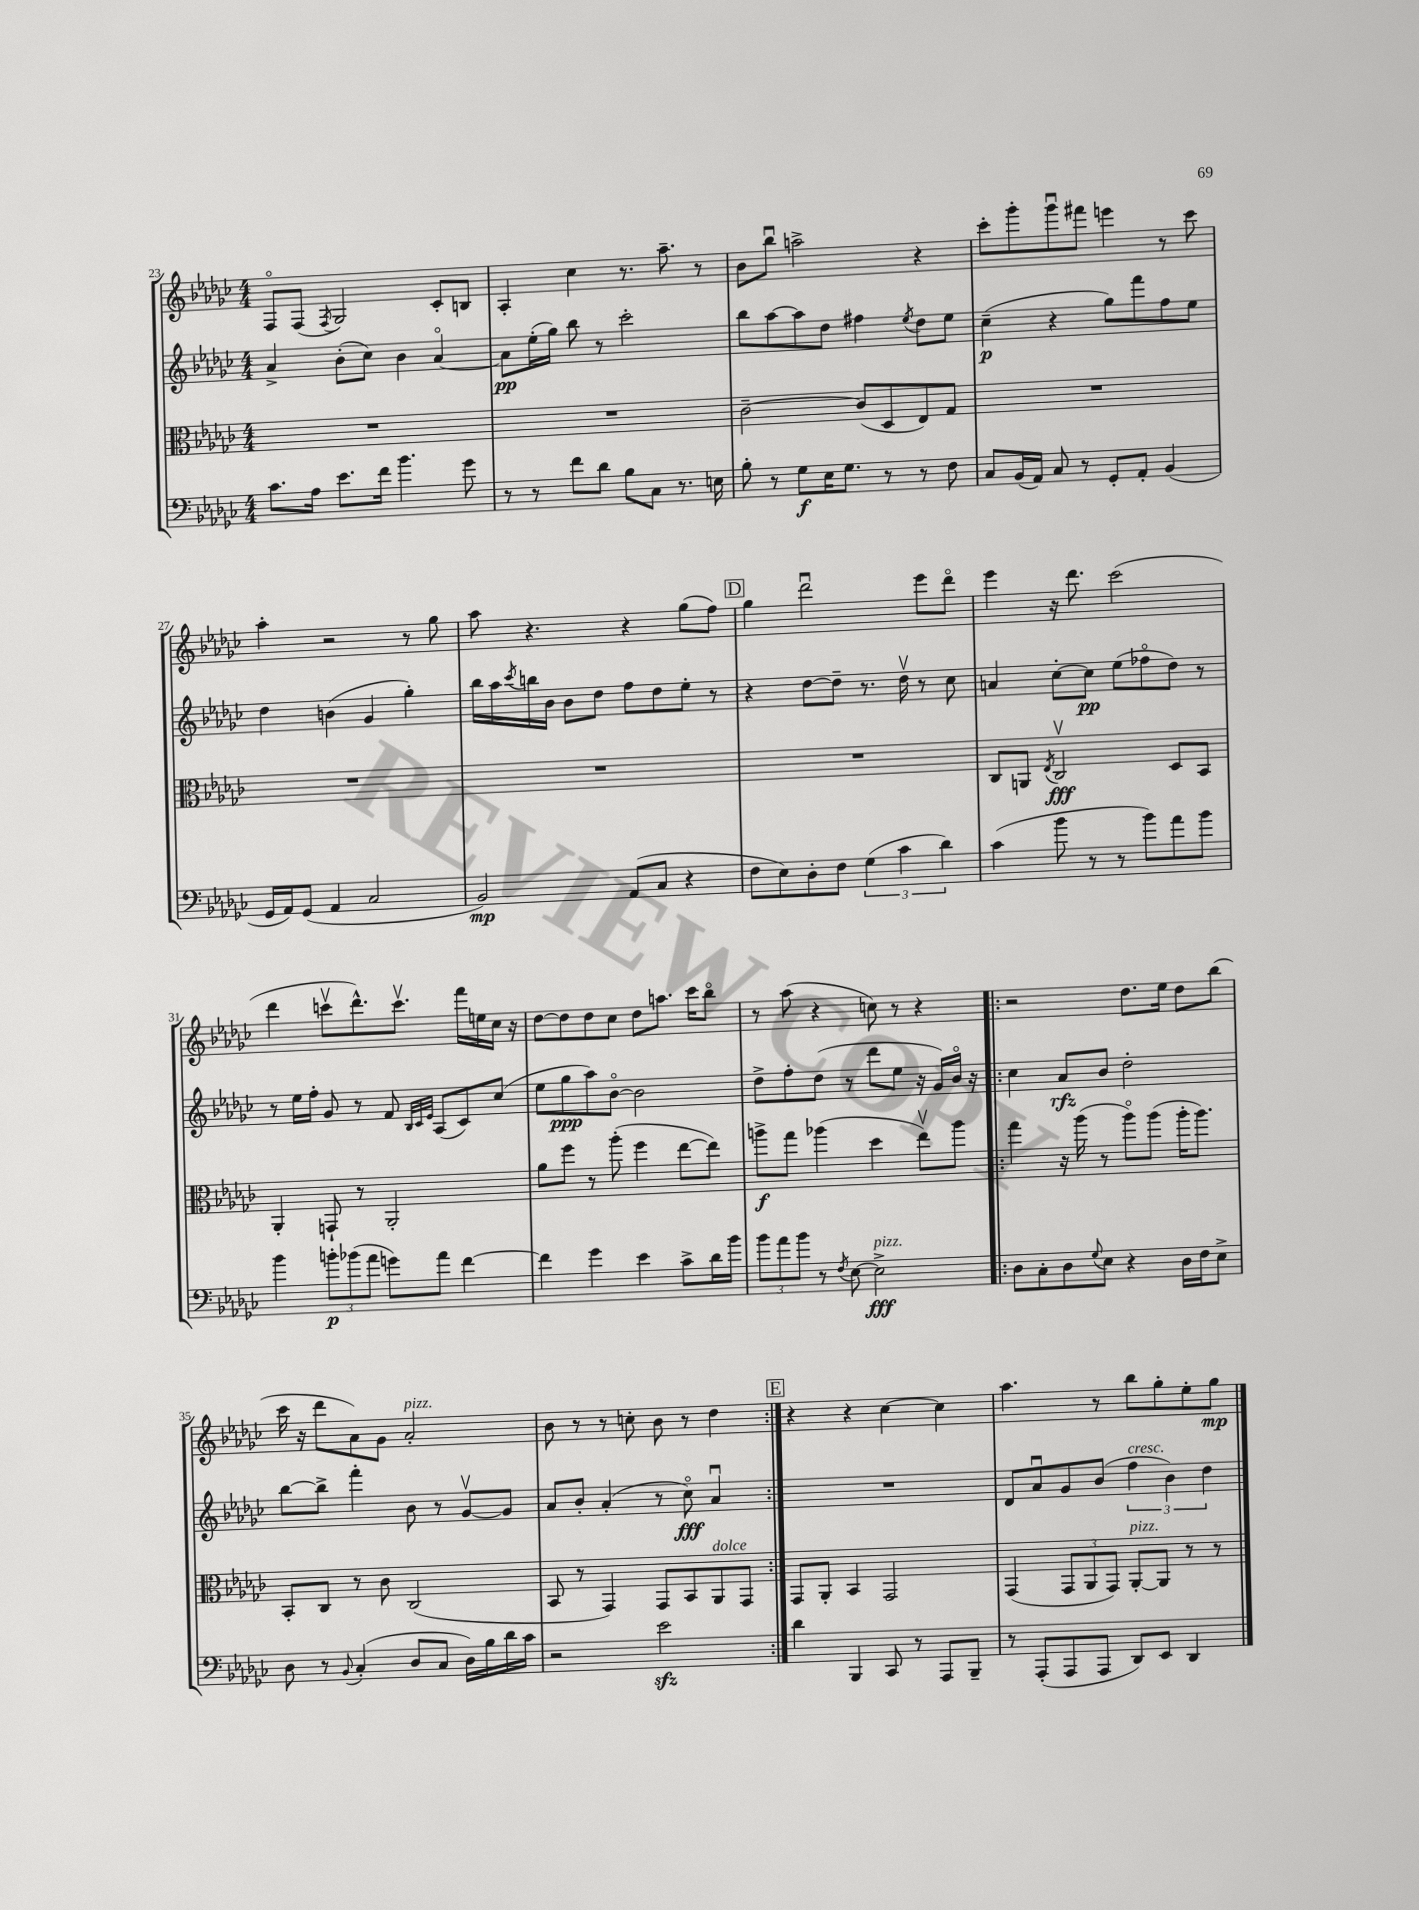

**kern	**dynam	**kern	**dynam	**kern	**dynam	**kern	**dynam
*part4	*part4	*part3	*part3	*part2	*part2	*part1	*part1
*staff4	*staff4	*staff3	*staff3	*staff2	*staff2	*staff1	*staff1
*clefF4	*	*clefC3	*	*clefG2	*	*clefG2	*
*k[b-e-a-d-g-c-]	*	*k[b-e-a-d-g-c-]	*	*k[b-e-a-d-g-c-]	*	*k[b-e-a-d-g-c-]	*
*M4/4	*	*M4/4	*	*M4/4	*	*M4/4	*
=23	=23	=23	=23	=23	=23	=23	=23
8.c-\L	.	1r	.	4a-^/	.	8F/L	.
.	.	.	.	.	.	(8F/J	.
16A-\Jk	.	.	.	.	.	.	.
.	.	.	.	.	.	8qF/	.
8.e-\L	.	.	.	(8b-'\L	.	2G-/)	.
.	.	.	.	8cc-\J)	.	.	.
16f\Jk	.	.	.	.	.	.	.
4.b-\	.	.	.	4b-\	.	.	.
.	.	.	.	[4a-/	.	8c-'/L	.
8g-\	.	.	.	.	.	8Bn/J	.
=24	=24	=24	=24	=24	=24	=24	=24
8r	.	1r	.	8a-\L]	pp	4A-'/	.
8r	.	.	.	(16ee-'\L	.	.	.
.	.	.	.	16gg-\JJ)	.	.	.
8f\L	.	.	.	8bb-\	.	4cc-\	.
8d-\J	.	.	.	8r	.	.	.
8B-\L	.	.	.	2ccc-'\	.	8.r	.
8C-\J	.	.	.	.	.	.	.
.	.	.	.	.	.	8.aa-~\	.
8.r	.	.	.	.	.	.	.
.	.	.	.	.	.	8r	.
16En\	.	.	.	.	.	.	.
=25	=25	=25	=25	=25	=25	=25	=25
8B-'\	.	[2c-~\	.	8bb-\L	.	8b-\L	.
8r	.	.	.	[8aa-\	.	8bb-u\J	.
8G-\L	f	.	.	8aa-\]	.	2aan^\	.
16E-\K	.	.	.	8dd-\J	.	.	.
8.G-\J	.	.	.	.	.	.	.
.	.	(8c-/L]	.	4ff#X\	.	.	.
8r	.	8D-/	.	.	.	.	.
.	.	.	.	8qee-/	.	.	.
8r	.	8E-/)	.	8dd-\L	.	4r	.
8F\	.	8G-/J	.	8ee-\J	.	.	.
=26	=26	=26	=26	=26	=26	=26	=26
8C-/L	.	1r	.	(4cc-~\	p	8ccc-'\L	.
(16BB-/L	.	.	.	.	.	8ggg-'\	.
16AA-/JJ)	.	.	.	.	.	.	.
8C-/	.	.	.	4r	.	8ggg-u\	.
8r	.	.	.	.	.	8fff#X\J	.
8GG-'/L	.	.	.	8gg-\L)	.	4eeen\	.
8AA-'/J	.	.	.	8fff\	.	.	.
(4BB-/	.	.	.	8ff\	.	8r	.
.	.	.	.	8ee-\J	.	8ccc-\	.
!!LO:LB:g=z
=27	=27	=27	=27	=27	=27	=27	=27
16GG-/LL	.	1r	.	4dd-\	.	4aa-'\	.
16AA-/J)	.	.	.	.	.	.	.
(8GG-/J	.	.	.	.	.	.	.
4AA-/	.	.	.	(4bn\	.	2r	.
2C-/	.	.	.	4g-/	.	.	.
.	.	.	.	4gg-'\)	.	8r	.
.	.	.	.	.	.	8gg-\	.
=28	=28	=28	=28	=28	=28	=28	=28
2BB-/)	mp	1r	.	16bb-\LL	.	8aa-\	.
.	.	.	.	16aa-\	.	.	.
.	.	.	.	8qccc-/	.	.	.
.	.	.	.	16bbn\	.	4.r	.
.	.	.	.	16b-\JJ	.	.	.
.	.	.	.	8b-\L	.	.	.
.	.	.	.	8dd-\J	.	.	.
(8AA-/L	.	.	.	8ff\L	.	4r	.
8C-/J	.	.	.	8dd-\	.	.	.
4r	.	.	.	8ee-'\J	.	(8gg-\L	.
.	.	.	.	8r	.	8ff\J)	.
!!LO:REH:place=s1:t=D
=29	=29	=29	=29	=29	=29	=29	=29
8F\L	.	1r	.	4r	.	4gg-\	.
8E-\)	.	.	.	.	.	.	.
8D-'\	.	.	.	[8dd-\L	.	2ddd-u\	.
8F\J	.	.	.	8dd-~\J]	.	.	.
(6G-\	.	.	.	8.r	.	.	.
6c-\	.	.	.	.	.	.	.
.	.	.	.	16dd-v\	.	.	.
.	.	.	.	8r	.	8eee-\L	.
6d-\)	.	.	.	.	.	.	.
.	.	.	.	8cc-\	.	8ddd-\J	.
=30	=30	=30	=30	=30	=30	=30	=30
(4c-\	.	8C-/L	.	4an/	.	4eee-\	.
.	.	8AAn/J	.	.	.	.	.
.	.	8qE-/	.	.	.	.	.
8b-\	.	2C-v/	fff	[8cc-'\L	.	16r	.
.	.	.	.	.	.	8.ddd-\	.
8r	.	.	.	8cc-\J]	pp	.	.
8r	.	.	.	(8ee-\L	.	(2ccc-\	.
8b-\L)	.	.	.	8ff-X\	.	.	.
8a-\	.	8D-/L	.	8dd-\J)	.	.	.
8b-\J	.	8BB-/J	.	8r	.	.	.
!!LO:LB:g=z
=31	=31	=31	=31	=31	=31	=31	=31
4b-\	.	4AA-'/	.	8r	.	4ddd-\	.
.	.	.	.	16ee-\LL	.	.	.
.	.	.	.	16ff'\JJ	.	.	.
12bn'\L	p	8GGn`/	.	8g-/	.	8cccnv\L	.
(12b-X\	.	.	.	.	.	.	.
.	.	8r	.	8r	.	8.ddd-^^\)	.
12a-\J	.	.	.	.	.	.	.
8gn\L)	.	2AA-'/	.	8f/	.	.	.
.	.	.	.	.	.	8.cccv\J	.
.	.	.	.	32qqB-/LLL	.	.	.
.	.	.	.	32qqc-/	.	.	.
.	.	.	.	32qqe-/JJJ	.	.	.
8a-\J	.	.	.	(8A-/L	.	.	.
[4f\	.	.	.	8c-/)	.	16fff\LL	.
.	.	.	.	.	.	16een\	.
.	.	.	.	(8cc-/J	.	16cc-\JJ	.
.	.	.	.	.	.	16r	.
=32	=32	=32	=32	=32	=32	=32	=32
4f\]	.	8a-\L	.	8ee-\L	.	[8dd-\L	.
.	.	8ff\J	.	8gg-\	ppp	8dd-\]	.
4g-\	.	8r	.	8aa-\)	.	8dd-\	.
.	.	(8aa-'\	.	[8b-\J	.	8cc-\J	.
4e-\	.	4ff\	.	2b-\]	.	8dd-\L	.
.	.	.	.	.	.	8.aan\J	.
8c-^\L	.	[8ee-\L	.	.	.	.	.
.	.	.	.	.	.	16ccc-\KL	.
16d-\L	.	8ee-\J])	.	.	.	8bb-\J	.
16b-\JJ	.	.	.	.	.	.	.
=33	=33	=33	=33	=33	=33	=33	=33
12b-\L	.	8aan^\L	f	8dd-^\L	.	8r	.
12a-\	.	.	.	.	.	.	.
.	.	8gg-\J	.	8ff'\	.	(8aa-\	.
12b-\J	.	.	.	.	.	.	.
8r	.	(4aa-X\	.	(8dd-\J	.	4r	.
8qF/	.	.	.	.	.	.	.
[8E-\	.	.	.	8r	.	.	.
!LO:TX:a:i:t=pizz.	!	!	!	!	!	!	!
2E-^\]	fff	4dd-\	.	8ddd-\L	.	8ccn\)	.
.	.	.	.	8ee-\J	.	8r	.
.	.	8ee-v\L)	.	16r	.	4r	.
.	.	.	.	16g-/LL)	.	.	.
.	.	8aa-\J	.	16b-/JJ	.	.	.
.	.	.	.	16r	.	.	.
=34!|:	=34!|:	=34!|:	=34!|:	=34!|:	=34!|:	=34!|:	=34!|:
8D-\L	.	4gg-\	.	4cc-\	.	2r	.
8C-'\	.	.	.	.	.	.	.
8D-\	.	16r	.	8a-/L	rfz	.	.
.	.	(16aa-\	.	.	.	.	.
8qqG-/	.	.	.	.	.	.	.
8E-\J	.	8r	.	8b-/J	.	.	.
4r	.	8aa-\L)	.	2dd-'\	.	8.dd-\L	.
.	.	(8aa-\J	.	.	.	.	.
.	.	.	.	.	.	16ee-\Jk	.
16D-\LL	.	16aa-'\KL	.	.	.	8dd-\L	.
16F\J	.	8.aa-\J)	.	.	.	.	.
8E-^\J	.	.	.	.	.	(8bb-\J	.
!!LO:LB:g=z
=35	=35	=35	=35	=35	=35	=35	=35
8D-\	.	8BB-'/L	.	[8bb-\L	.	16ccc-\	.
.	.	.	.	.	.	16r	.
8r	.	8C-/J	.	8bb-^\J]	.	8ddd-\L	.
8qqBB-/	.	.	.	.	.	.	.
(4C-'/	.	8r	.	4fff'\	.	8a-\)	.
.	.	8c-\	.	.	.	8g-\J	.
!	!	!	!	!	!	!LO:TX:a:i:t=pizz.	!
8D-/L	.	(2C-/	.	8b-\	.	2a-'/	.
8C-/J	.	.	.	8r	.	.	.
16D-\LL)	.	.	.	[8g-v/L	.	.	.
16B-\	.	.	.	.	.	.	.
16d-\	.	.	.	8g-/J]	.	.	.
16c-\JJ	.	.	.	.	.	.	.
=36	=36	=36	=36	=36	=36	=36	=36
2r	.	8BB-/	.	8a-/L	.	8b-\	.
.	.	8r	.	8b-'/J	.	8r	.
.	.	4GG-/)	.	(4a-'/	.	8r	.
.	.	.	.	.	.	8ccn'\	.
2e-zz\	.	8GG-/L	.	8r	.	8b-\	.
.	.	8BB-/	.	8cc-\)	fff	8r	.
!	!	!LO:TX:a:i:t=dolce	!	!	!	!	!
.	.	8AA-/	.	4a-u/	.	4dd-\	.
.	.	8GG-/J	.	.	.	.	.
!!LO:REH:place=s1:t=E
=37:|!	=37:|!	=37:|!	=37:|!	=37:|!	=37:|!	=37:|!	=37:|!
4d-\	.	8GG-/L	.	1r	.	4r	.
.	.	8AA-'/J	.	.	.	.	.
4BBB-/	.	4BB-/	.	.	.	4r	.
8CC-/	.	2GG-/	.	.	.	[4cc-\	.
8r	.	.	.	.	.	.	.
8AAA-/L	.	.	.	.	.	4cc-\]	.
8BBB-~/J	.	.	.	.	.	.	.
=38	=38	=38	=38	=38	=38	=38	=38
8r	.	(4GG-/	.	8d-/L	.	4.aa-\	.
(8AAA-'/L	.	.	.	8a-u/	.	.	.
8AAA-/	.	12GG-/L	.	8g-/	.	.	.
.	.	12AA-/	.	.	.	.	.
8AAA-/J	.	.	.	(8b-/J	.	8r	.
.	.	12GG-/J)	.	.	.	.	.
!	!	!	!	!LO:TX:a:i:t=cresc.	!	!	!
!	!	!LO:TX:a:i:t=pizz.	!	!	!	!	!
8DD-/L)	.	[8AA-'/L	.	6ff\	.	8bb-\L	.
8EE-/J	.	8AA-/J]	.	.	.	8gg-'\	.
.	.	.	.	6b-\)	.	.	.
4DD-/	.	8r	.	.	.	8ee-'\	.
.	.	.	.	6dd-\	.	.	.
.	.	8r	.	.	.	8gg-\J	mp
==	==	==	==	==	==	==	==
*-	*-	*-	*-	*-	*-	*-	*-
